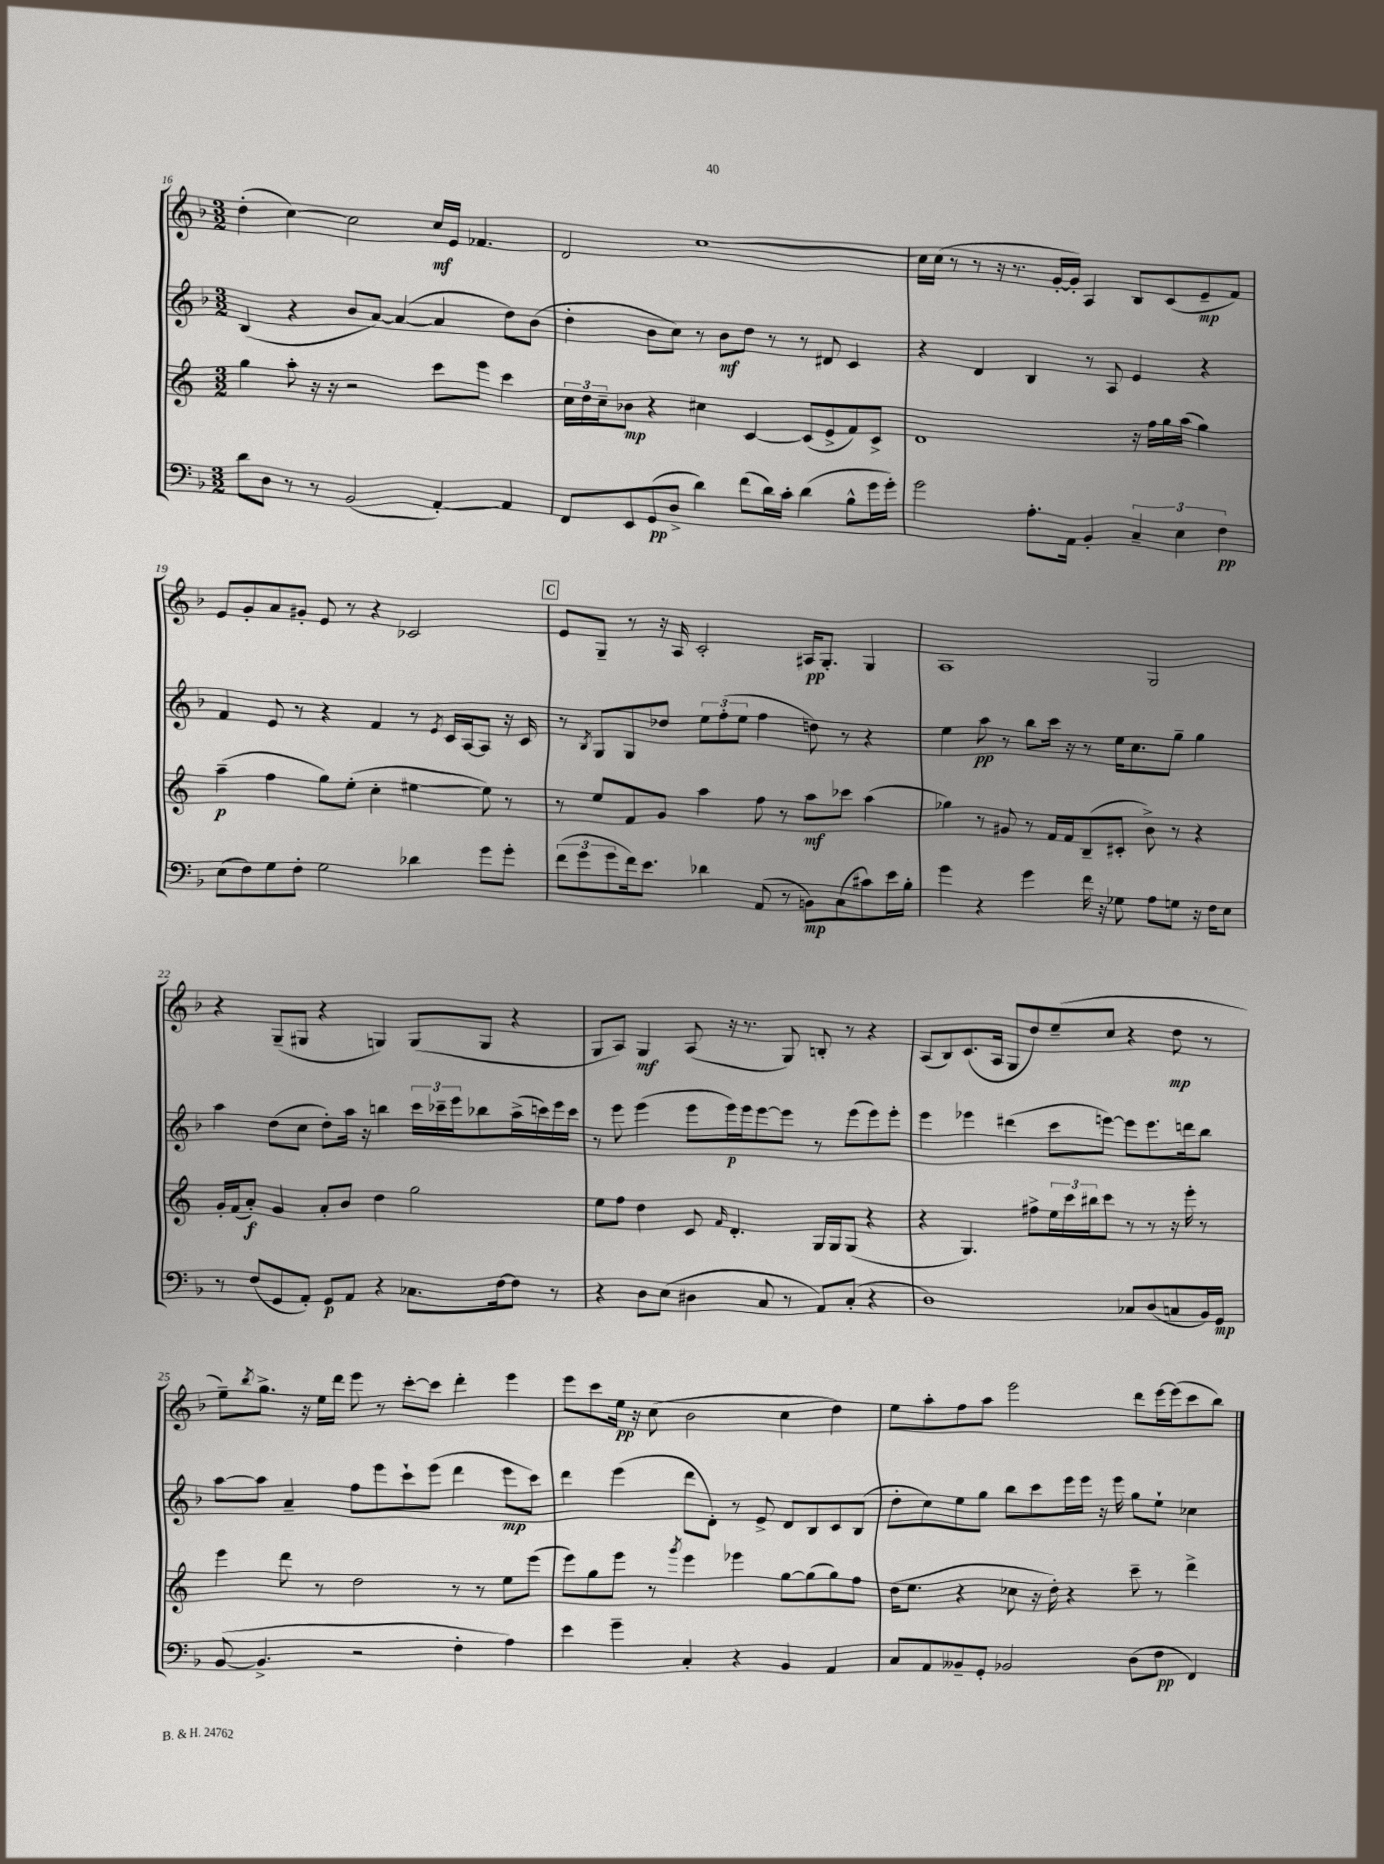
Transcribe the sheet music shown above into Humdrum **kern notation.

**kern	**kern	**kern	**kern
*staff4	*staff3	*staff2	*staff1
*clefF4	*clefG2	*clefG2	*clefG2
*k[b-]	*k[]	*k[b-]	*k[b-]
*M3/2	*M3/2	*M3/2	*M3/2
8d	4gg	(4B-	(4dd'
8D	.	.	.
8r	8aa'	4r	[4cc)
8r	16r	.	.
.	16r	.	.
(2BB-	2r	8b-	2cc]
.	.	[8a)	.
.	.	(4a_	.
[4AA')	8ccc	4a]	16cc
.	.	.	16e
.	8eee	.	4.f-
4AA]	4ccc	8dd)	.
.	.	(8b-	.
=	=	=	=
8FF	24cc	4dd'	2d
.	24dd	.	.
.	24cc~	.	.
8EE	8b-	.	.
(8GG	4r	8b-	.
8D^	.	8cc)	.
4d)	4cc#	8r	[1cc
.	.	8b-	.
(8f	[4c	8dd	.
16d)	.	8r	.
16c'	.	.	.
(4d	(8c]	8r	.
.	8e^	8d#	.
8B-^^	8f)	4c	.
16g	8c^	.	.
16g')	.	.	.
=	=	=	=
2g	1d	4r	16cc]
.	.	.	(16cc
.	.	.	8r
.	.	4d	8r
.	.	.	16r
.	.	.	8.r
8.A'	.	4B-	.
.	.	.	[16g'
16AA	.	.	16g'])
4BB-'	.	8r	4A
.	.	8A	.
6C~	16r	4e	8B-
.	16ff	.	.
.	16gg	.	(8c
6E	.	.	.
.	(16aa	.	.
.	4gg)	4r	8e~
6F	.	.	.
.	.	.	8f)
=	=	=	=
(8E	(4aa~	4f	8e
8F)	.	.	8g'
8G	4ff	8e	8a
8F'	.	8r	8g#'
2G	8gg)	4r	8e
.	(8ee'	.	8r
.	4cc'	4f	4r
4d-	[4ee#	8r	2c-
.	.	8qe	.
.	.	16c	.
.	.	[16A	.
8g	8ee#])	8A]	.
8g'	8r	16r	.
.	.	16c	.
=	=	=	=
(12f	8r	8r	8e
12g	.	.	.
.	.	8qB-	.
.	8ee	8G	8G~
12g	.	.	.
16f)	8f	8G	8r
8.e	.	.	.
.	8g	8dd-	16r
.	.	.	16A
4d-	4aa	12ee	2c'
.	.	(12ff'	.
.	.	12ee	.
(8AA	8ff	4ff	.
8r	8r	.	.
8BB)	8aa	8dd)	16A#
.	.	.	8.G'
(8C	8ccc-	8r	.
8c#)	(4aa	4r	4G
16e	.	.	.
16B-'	.	.	.
=	=	=	=
4g	4gg-)	4ee	1A
4r	8r	8aa	.
.	8g#	8r	.
4g	8r	8bb-	.
.	16f	16ccc	.
.	16f	16r	.
16f	(8B~	8r	.
16r	.	.	.
8G-	8c#'	16ee	.
.	.	8.cc	.
8A	8b^)	.	2G
8G	8r	8gg~	.
16r	4r	4gg	.
16F	.	.	.
8E	.	.	.
=	=	=	=
8r	16g'	4aa	4r
.	(16f	.	.
(8F	8a')	.	.
8GG	4g	(8dd	(8G~
8AA')	.	8cc	8G#
8GG	8a'	8dd')	4r
8AA	8b	16aa	.
.	.	16r	.
4r	4dd	4bb	4G)
8.C-	2gg	24ccc	(8G
.	.	24ccc-~	.
.	.	24eee	.
.	.	8bb-	8G
[16F	.	.	.
8F]	.	(16aa^	4r
.	.	16ccc)	.
8r	.	16eee	.
.	.	16ccc	.
=	=	=	=
4r	8ee	8r	8G
.	8ff	8eee	8A)
8D	4dd	(4eee	4G
(8E	.	.	.
4D#	8c	8eee	(8A
.	16qqf	.	.
.	4.d'	16eee)	16r
.	.	16eee	8.r
8C	.	[8eee	.
8r	.	8eee]	8G)
8AA)	16G	8r	8B'
.	16G	.	.
(8C'	(8G	(8eee	8r
4r	4r	8eee)	4r
.	.	8eee'	.
=	=	=	=
1D)	4r	4eee	(8A
.	.	.	8B-)
.	4.G)	4eee-	(8.c
.	.	.	16A
.	.	(4ddd#	8G
.	8ff#^	.	8dd)
.	24ee	8ccc	(8ee~
.	24ccc	.	.
.	24bb#	.	.
.	8ccc	[8eee)	8cc
8C-	8r	8eee]	4r
(8D	8r	8.eee	.
8C	16r	.	8dd
.	16eee'	16ddd	.
16BB-)	8r	8bb-	8r
16GG	.	.	.
=	=	=	=
([8BB-	4eee	[8aa	8ee~)
.	.	.	8qbb-
4.BB-^]	.	8aa]	8.gg^
.	8ddd	4a~	.
.	.	.	16r
.	8r	.	16ee
.	.	.	16ddd
2r	2dd	8ff	8eee
.	.	8eee	8r
.	.	8ccc`	[8ccc'
.	.	(8eee	8ccc]
4F'	8r	4ddd	4ddd'
.	8r	.	.
4A)	8ee	8eee	4eee
.	(8eee	8ccc)	.
=	=	=	=
4e	8eee)	4ddd	8eee
.	8gg	.	8ccc
4g~	8eee	(4eee	16ee
.	.	.	16r
.	8r	.	(8cc
.	8qggg	.	.
4C'	4eee	8ddd	2b-
.	.	8d')	.
4r	4eee-	8r	.
.	.	8e^	.
4BB-	[8gg	8d	4cc
.	(8gg]	8B-	.
4AA	8gg)	8c	4dd)
.	8ff	(8B-	.
=	=	=	=
8C	(16dd	8dd'	8ee
.	8.ee	.	.
8AA	.	8cc)	8aa'
8BB--~	4r	8ee	8ff
8GG'	.	8gg	8aa
2BB-	8cc-	8bb-	2eee
.	16r	8ccc	.
.	16dd')	.	.
.	4r	16eee	.
.	.	16eee	.
.	.	16r	.
.	.	16eee	.
(8D	8ccc~	8gg	8ddd
8F	8r	8ee`	[16eee
.	.	.	(16eee]
4FF)	4ddd^	4cc-	8ccc
.	.	.	8bb-)
==	==	==	==
*-	*-	*-	*-
